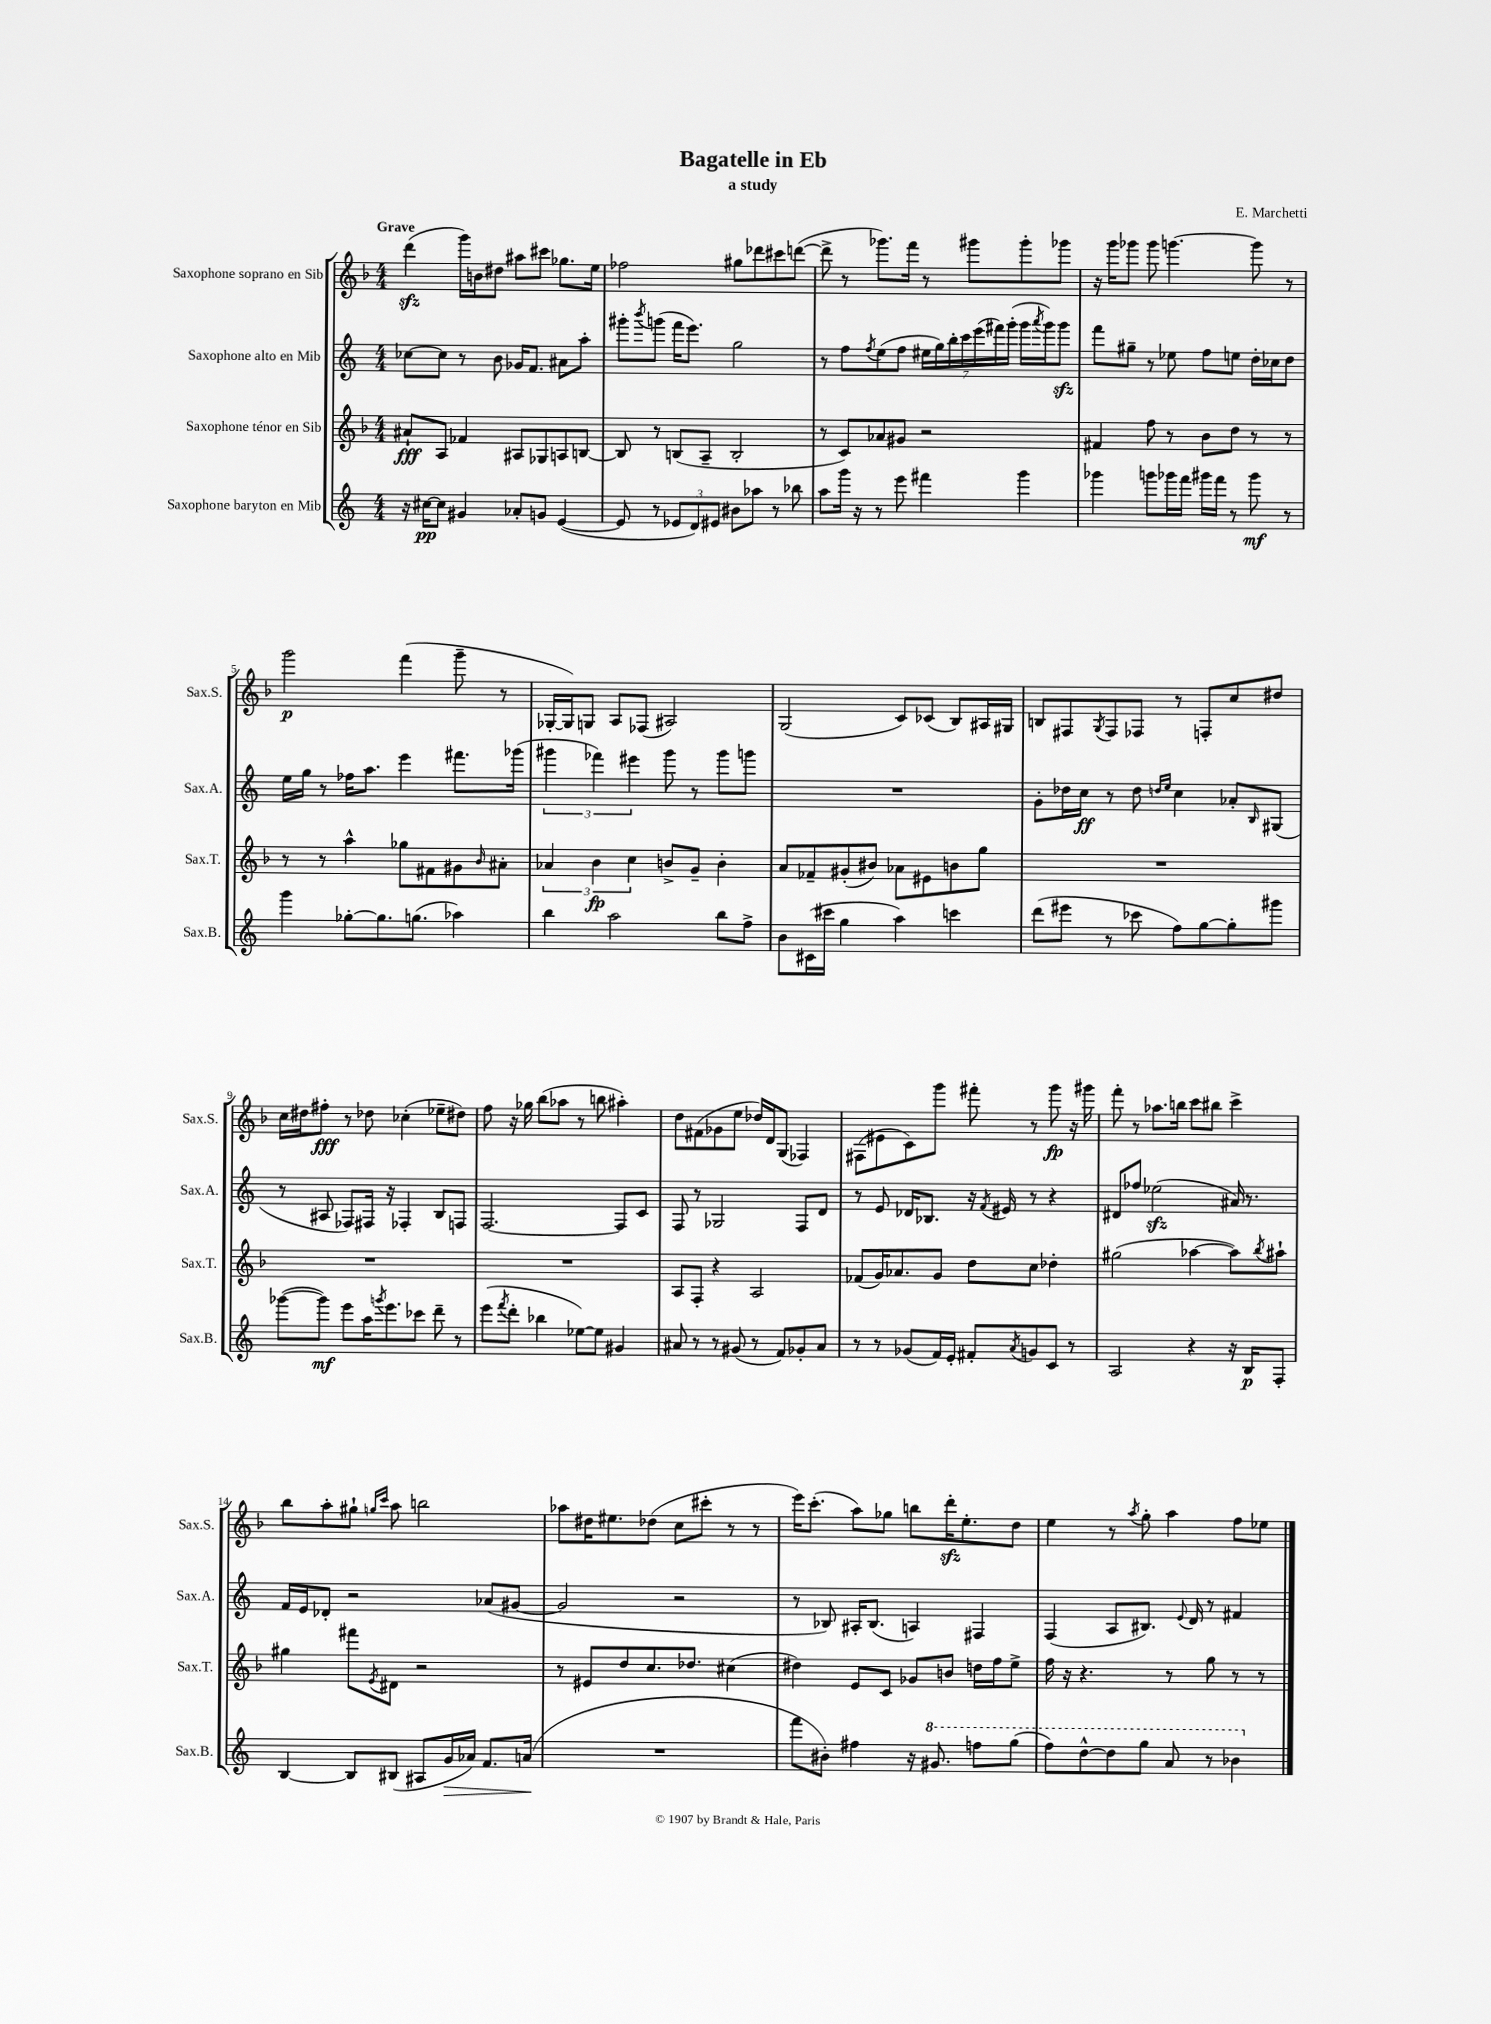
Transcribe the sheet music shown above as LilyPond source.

\header { title = "Bagatelle in Eb" composer = "E. Marchetti" subtitle = "a study" }
<<
\new StaffGroup <<
\new Staff = "s0" \with { instrumentName = "Saxophone soprano en Sib" shortInstrumentName = "Sax.S." } {
    \clef treble \key f \major \numericTimeSignature \time 4/4 \tempo "Grave"
    d'''4\sfz( g'''16) b'16 dis''8 ais''8 cis'''8 ges''8. e''16 |
    fes''2 gis''8 des'''8 cis'''8 d'''8~( |
    d'''8-> r8 ges'''8.) f'''16 r8 gis'''8 gis'''8-. ges'''8 |
    r16 g'''16 ges'''8 ges'''8 g'''4.~ g'''8 r8 |
    g'''2\p f'''4( g'''8-- r8 |
    ges16~-. ges16) g8 a8 fes8( ais2) |
    g2( c'8) ces'8( bes8) ais16 gis16 |
    b8 fis8 \acciaccatura { g8 } fis8 fes8 r8 f8-. c''8 dis''8 |
    c''16 dis''16 fis''8-.\fff r8 des''8 ces''4-.( ees''8-- dis''8) |
    f''8 r16 ges''16 bes''8( aes''8 r8 b''8 ais''4-.) |
    d''8 fis'8( ges'8 e''8 des''16) d'16 g8( fes4) |
    fis8( eis'8 c'8) g'''8 fis'''8-. r8 g'''8\fp r16 gis'''16 |
    f'''8-. r8 aes''8. b''16 c'''8 bis''8 c'''4-> |
    bes''8 a''8-. gis''8-! \grace { g''16 c'''16 } a''8 b''2 |
    aes''8 dis''16 eis''8. des''8( c''8 cis'''8-. r8 r8 |
    e'''16) c'''8.-.( a''8) ges''8 b''8 d'''16-.\sfz e''8.-. d''8 |
    e''4 r8 \acciaccatura { a''8 } g''8-. a''4 f''8 ees''8 \bar "|." |
}
\new Staff = "s1" \with { instrumentName = "Saxophone alto en Mib" shortInstrumentName = "Sax.A." } {
    \clef treble \key c \major \numericTimeSignature \time 4/4
    ces''8~ ces''8 r8 b'8 ges'16 f'8. ais'8 a''8-. |
    gis'''8-. \acciaccatura { b'''8 } g'''8( f'''16 e'''8.) g''2 |
    r8 f''8 \acciaccatura { f''8 } e''8( f''8 \tuplet 7/4 { eis''16 g''16) b''16-. c'''16 e'''16( fis'''16) g'''16-.( } g'''16 \acciaccatura { a'''8 } g'''16) g'''8\sfz |
    f'''8 gis''8-- r8 ees''8 f''8 e''8 d''16-. ces''16 d''8 |
    e''16 g''16 r8 fes''16 a''8. e'''4 fis'''8. ges'''16( |
    \tuplet 3/2 { gis'''4 fes'''4) eis'''4 } gis'''8 r8 gis'''8 g'''8 |
    R1 |
    g'8-. des''16 c''16\ff r8 des''8 \grace { d''16 e''16 } c''4 aes'8-. \grace { b16 } gis8( |
    r8 ais8 fes8) fis16 r16 fes4-. b8 f8 |
    f2.~ f8 c'8 |
    f8 r8 ges2 f8 d'8 |
    r8 e'8 des'16 bes8. r16 \acciaccatura { f'8 } eis'16 r8 r4 |
    dis'8 fes''8 ees''2\sfz( ais'16) r8. |
    f'16 e'16 des'8-. r2 aes'8( gis'8~ |
    gis'2 r2 |
    r8 bes8) ais16-. bes8.( a4) fis4 |
    f4( a8 bis8.) \appoggiatura { e'8 } d'16 r8 fis'4 \bar "|." |
}
\new Staff = "s2" \with { instrumentName = "Saxophone ténor en Sib" shortInstrumentName = "Sax.T." } {
    \clef treble \key f \major \numericTimeSignature \time 4/4
    ais'8-!\fff a8 fes'4 ais8 ges8 a8 b8~ |
    b8 r8 b8( a8-- b2-. |
    r8 c'8) aes'8 gis'8 r2 |
    fis'4 f''8 r8 bes'8 d''8 r8 r8 |
    r8 r8 a''4-^ ges''8 fis'8 gis'8 \grace { bes'16 } ais'8-. |
    \tuplet 3/2 { aes'4 bes'4\fp c''4 } b'8-> g'8-- b'4-. |
    a'8 fes'8-- gis'8-.( bis'8) aes'8 eis'8 b'8 g''8 |
    R1 |
    R1 |
    R1 |
    a8 f8-. r4 a2 |
    fes'8( g'16) aes'8. g'8 d''8 c''8 des''4-. |
    gis''2( aes''4~ aes''8) \acciaccatura { bes''8 } ais''8-! |
    gis''4 fis'''8 \acciaccatura { e'8 } dis'8 r2 |
    r8 eis'8 d''8 c''8. des''8. cis''4( |
    dis''4) e'8 c'8 ges'8 b'8 d''16 f''16 e''8-> |
    f''16 r16 r4. r8 g''8 r8 r8 \bar "|." |
}
\new Staff = "s3" \with { instrumentName = "Saxophone baryton en Mib" shortInstrumentName = "Sax.B." } {
    \clef treble \key c \major \numericTimeSignature \time 4/4
    r16 cis''16~\pp cis''8 gis'4 aes'8-. g'8 e'4~( |
    e'8 r8 \tuplet 3/2 { ees'8 d'8) eis'8 } bis'8 aes''8 r8 bes''8 |
    a''8 g'''16 r16 r8 e'''8 fis'''4 g'''4 |
    ges'''4 g'''8 ges'''16 f'''16 gis'''16 f'''16 r8 gis'''8\mf r8 |
    g'''4 ges''8~-. ges''8. g''8.( aes''4) |
    b''4 a''2 b''8 f''8-> |
    b'8 cis'16( cis'''16 g''4 a''4) c'''4 |
    d'''8( eis'''8 r8 ces'''8 f''8) g''8~ g''8-. gis'''8 |
    ges'''8~( ges'''8\mf) e'''8 a''16 \acciaccatura { g'''8 } e'''8. ces'''8 d'''8-- r8 |
    e'''8( \acciaccatura { f'''8 } d'''8-. bes''4 ees''8~) ees''8 gis'4 |
    ais'8 r8 r8 gis'8( r8 f'8) ges'8-. ais'8 |
    r8 r8 ges'8( f'16) e'16-. fis'8-. \acciaccatura { a'8 } g'8 c'8 r8 |
    a2 r4 r16 b16\p f8-. |
    b4~ b8 bis8( ais8 g'16\> aes'16) f'8. a'16\!( |
    R1 |
    f'''8 bis'8-.) fis''4 r16 \ottava #1 gis''8. f'''!8 g'''8( |
    f'''8) d'''8~-^ d'''8 g'''8 a''8 r8 bes''4 \ottava #0 \bar "|." |
}
>>
>>
